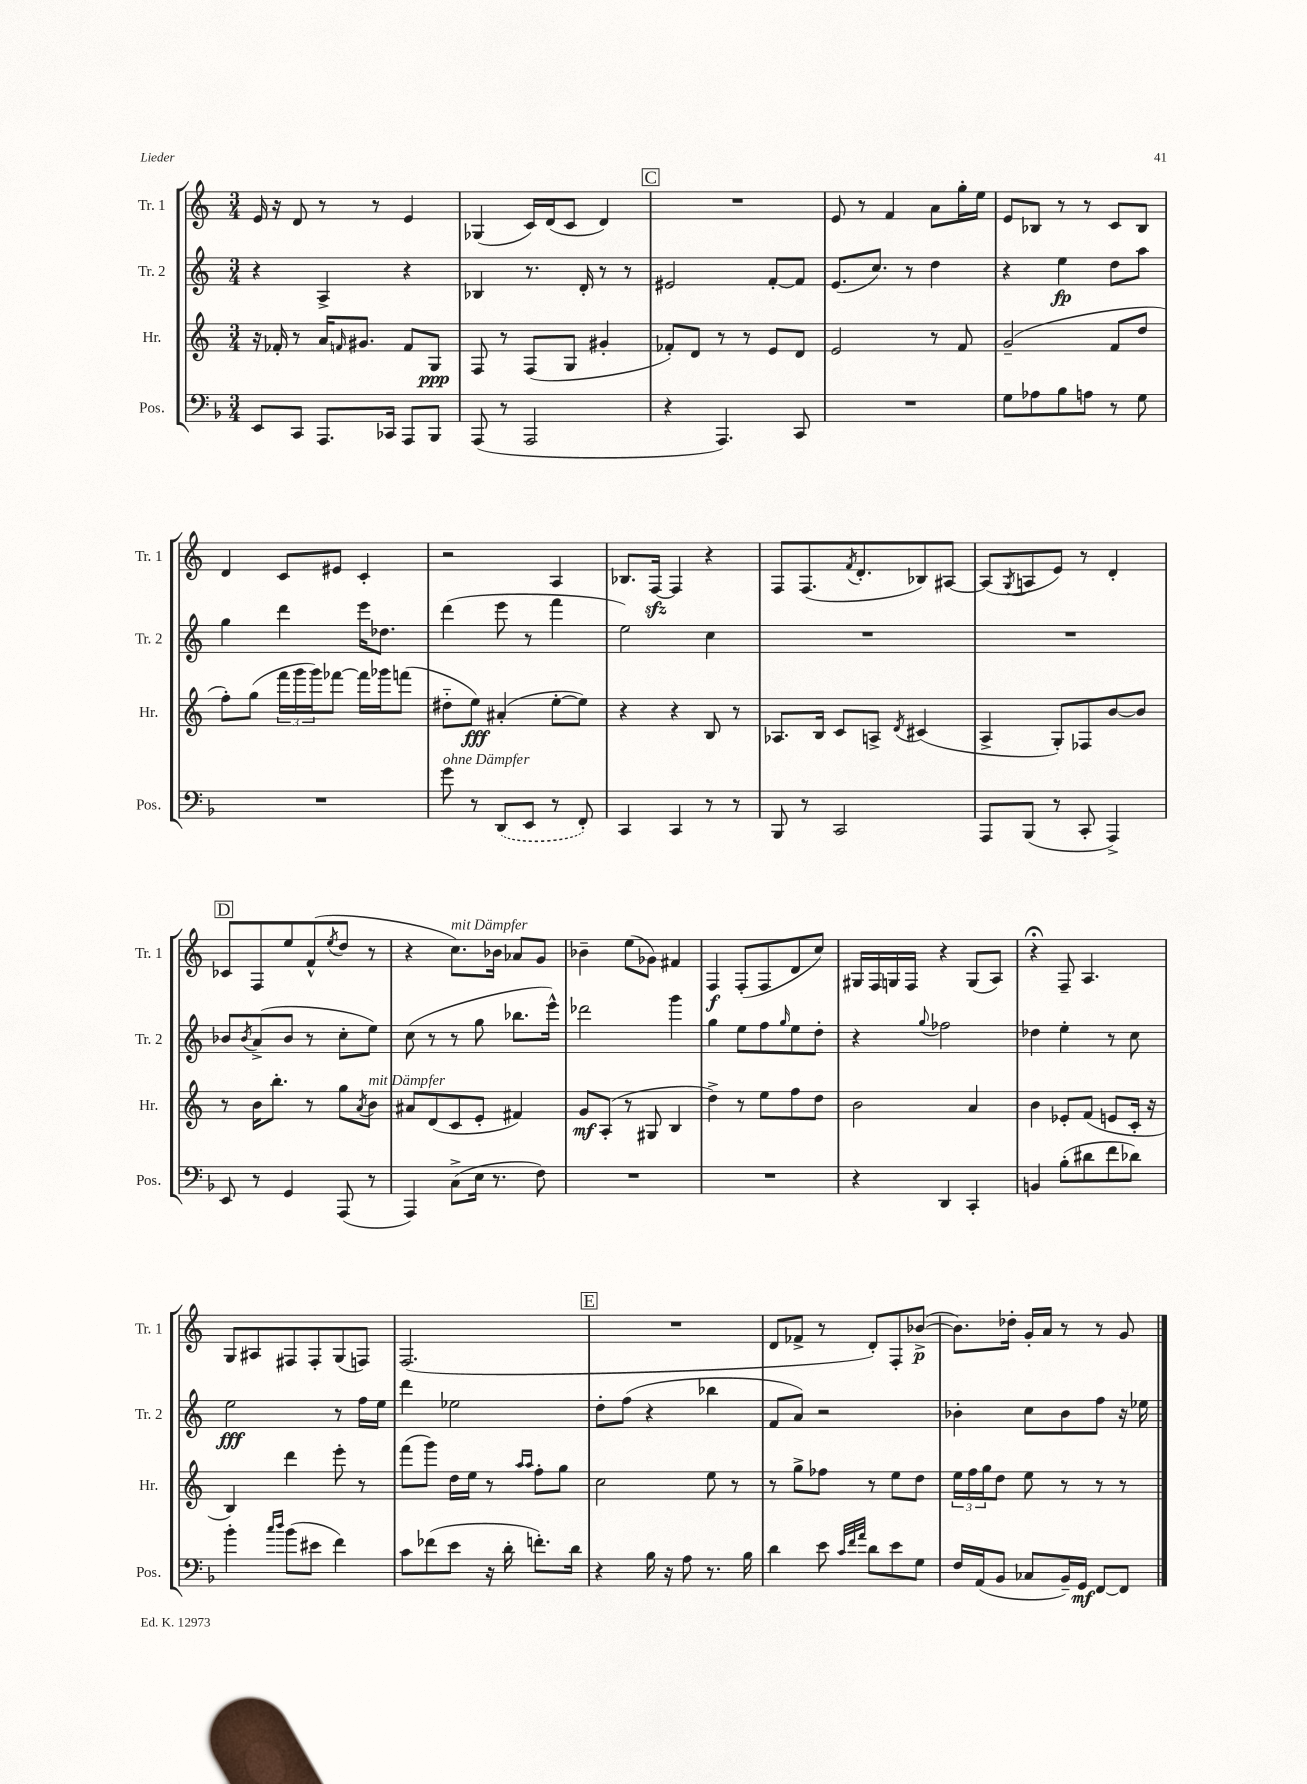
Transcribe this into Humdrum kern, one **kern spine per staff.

**kern	**kern	**kern	**kern
*staff4	*staff3	*staff2	*staff1
*clefF4	*clefG2	*clefG2	*clefG2
*k[b-]	*k[]	*k[]	*k[]
*M3/4	*M3/4	*M3/4	*M3/4
8EE	16r	4r	16e
.	16f-'	.	16r
8CC	8r	.	8d
8.AAA	16a	4A^	8r
.	16qqf	.	.
.	8.g#	.	.
.	.	.	8r
16CC-	.	.	.
8AAA	8f	4r	4e
8BBB-	8G	.	.
=	=	=	=
(8AAA	8F	4B-	(4G-
8r	8r	.	.
2AAA	(8F	8.r	16c)
.	.	.	(16d
.	8G	.	8c
.	.	16d'	.
.	4g#'	8r	4d)
.	.	8r	.
=	=	=	=
4r	8f-')	2e#	2.r
.	8d	.	.
4.AAA)	8r	.	.
.	8r	.	.
.	8e	[8f'	.
8CC	8d	8f]	.
=	=	=	=
2.r	2e	(8.e	8e
.	.	.	8r
.	.	8.cc)	.
.	.	.	4f
.	.	8r	.
.	8r	4dd	8a
.	8f	.	16gg'
.	.	.	16ee
=	=	=	=
8G	(2g~	4r	8e
8A-	.	.	8B-
8B-	.	4ee	8r
8A	.	.	8r
8r	8f	8dd	8c
8G	8dd	8aa	8B-
=	=	=	=
2.r	8ff')	4gg	4d
.	(8gg	.	.
.	24fff	4ddd	8c
.	24ggg	.	.
.	24ggg)	.	.
.	[8fff-	.	8e#
.	16fff-]	16eee	4c'
.	16ggg-	8.dd-	.
.	(8fff	.	.
=	=	=	=
8g	8dd#'~	(4ddd	2r
8r	8ee)	.	.
(8DD	(4a#'	8eee	.
8EE	.	8r	.
8r	[8ee'	4fff	4A
8FF')	8ee])	.	.
=	=	=	=
4CC	4r	2ee)	8.B-
.	.	.	[16F
4CC	4r	.	4F]
8r	8B	4cc	4r
8r	8r	.	.
=	=	=	=
8BBB-	8.A-	2.r	8F
8r	.	.	(8.F
.	16B	.	.
2CC	8c	.	.
.	.	.	8qf
.	.	.	8.d'
.	8A^	.	.
.	8qd	.	.
.	(4c#	.	8B-)
.	.	.	[8A#
=	=	=	=
8AAA	4A^	2.r	(8A#]
.	.	.	8qG
(8BBB-	.	.	8A
8r	8G')	.	8e)
8CC'	8F-	.	8r
4AAA^)	[8b	.	4d'
.	8b]	.	.
=	=	=	=
8EE	8r	8b-	8c-
.	.	8qb-	.
8r	16b	(8a^	8F
.	8.bb'	.	.
4GG	.	8b-	8ee
.	8r	8r	(8f^^
.	.	.	8qee
(8AAA	8gg	8cc'	8dd
.	8qa	.	.
8r	8b	8ee)	8r
=	=	=	=
4AAA)	8a#	(8cc	4r
.	(8d	8r	.
(8C^	8c	8r	8.cc)
16E	8e'	8gg	.
8.r	.	.	16b-
.	4f#)	8.bb-	8a-
8F)	.	.	8g
.	.	16eee^^)	.
=	=	=	=
2.r	8g	2ddd-	4b-~
.	(8A'	.	.
.	8r	.	(8ee
.	8G#	.	8g-)
.	4B	4ggg	4f#
=	=	=	=
2.r	4dd^)	4gg	4F
.	8r	8ee	(8F'
.	8ee	8ff	8F
.	.	16qqgg	.
.	8ff	8ee	8d
.	8dd	8dd'	8cc)
=	=	=	=
4r	2b	4r	16G#
.	.	.	16F
.	.	.	16G
.	.	.	16F
.	.	8qqgg	.
4DD	.	2ff-	4r
4CC'	4a	.	(8G
.	.	.	8A)
=	=	=	=
4BB	4b	4dd-	4r;
(8B-'	8e-'	4ee'	8F~
8d#	(8f	.	4.A
8f	8e	8r	.
8d-)	16c'	8cc	.
.	16r	.	.
=	=	=	=
4b-'	4B)	2ee	8G
.	.	.	8A#
16qqcc	.	.	.
16qqdd	.	.	.
(8b-	4ddd	.	8F#
8e#	.	.	8F#'
4f)	8eee'	8r	(8G
.	8r	16ff	8F)
.	.	16ee	.
=	=	=	=
8c	(8fff	4ddd	(2.F
(8f-	8ggg)	.	.
8e	16dd	2ee-	.
.	16ee	.	.
16r	8r	.	.
16d'	.	.	.
.	16qqaa	.	.
.	16qqaa	.	.
8.f')	8ff'	.	.
.	8gg	.	.
16d	.	.	.
=	=	=	=
4r	2cc	8dd'	2.r
.	.	(8ff	.
16B-	.	4r	.
16r	.	.	.
8A	.	.	.
8.r	8ee	4bb-	.
.	8r	.	.
16B-	.	.	.
=	=	=	=
4d	8r	8f	8d
.	8gg^	8a)	8f-^
8e	8ff-	2r	8r
32qqc	.	.	.
32qqf	.	.	.
32qqa	.	.	.
8d	8r	.	8d')
8e	8ee	.	8F'
8G	8dd	.	([8b-^
=	=	=	=
16F	24ee	4b-'	8.b-])
.	24ff	.	.
(16AA	.	.	.
.	24gg	.	.
8BB-	8dd	.	.
.	.	.	16dd-'
8C-	8ee	8cc	16g'
.	.	.	16a
16BB-~)	8r	8b-	8r
16GG	.	.	.
[8FF	8r	8ff	8r
8FF]	8r	16r	8g
.	.	16ee-	.
==	==	==	==
*-	*-	*-	*-
